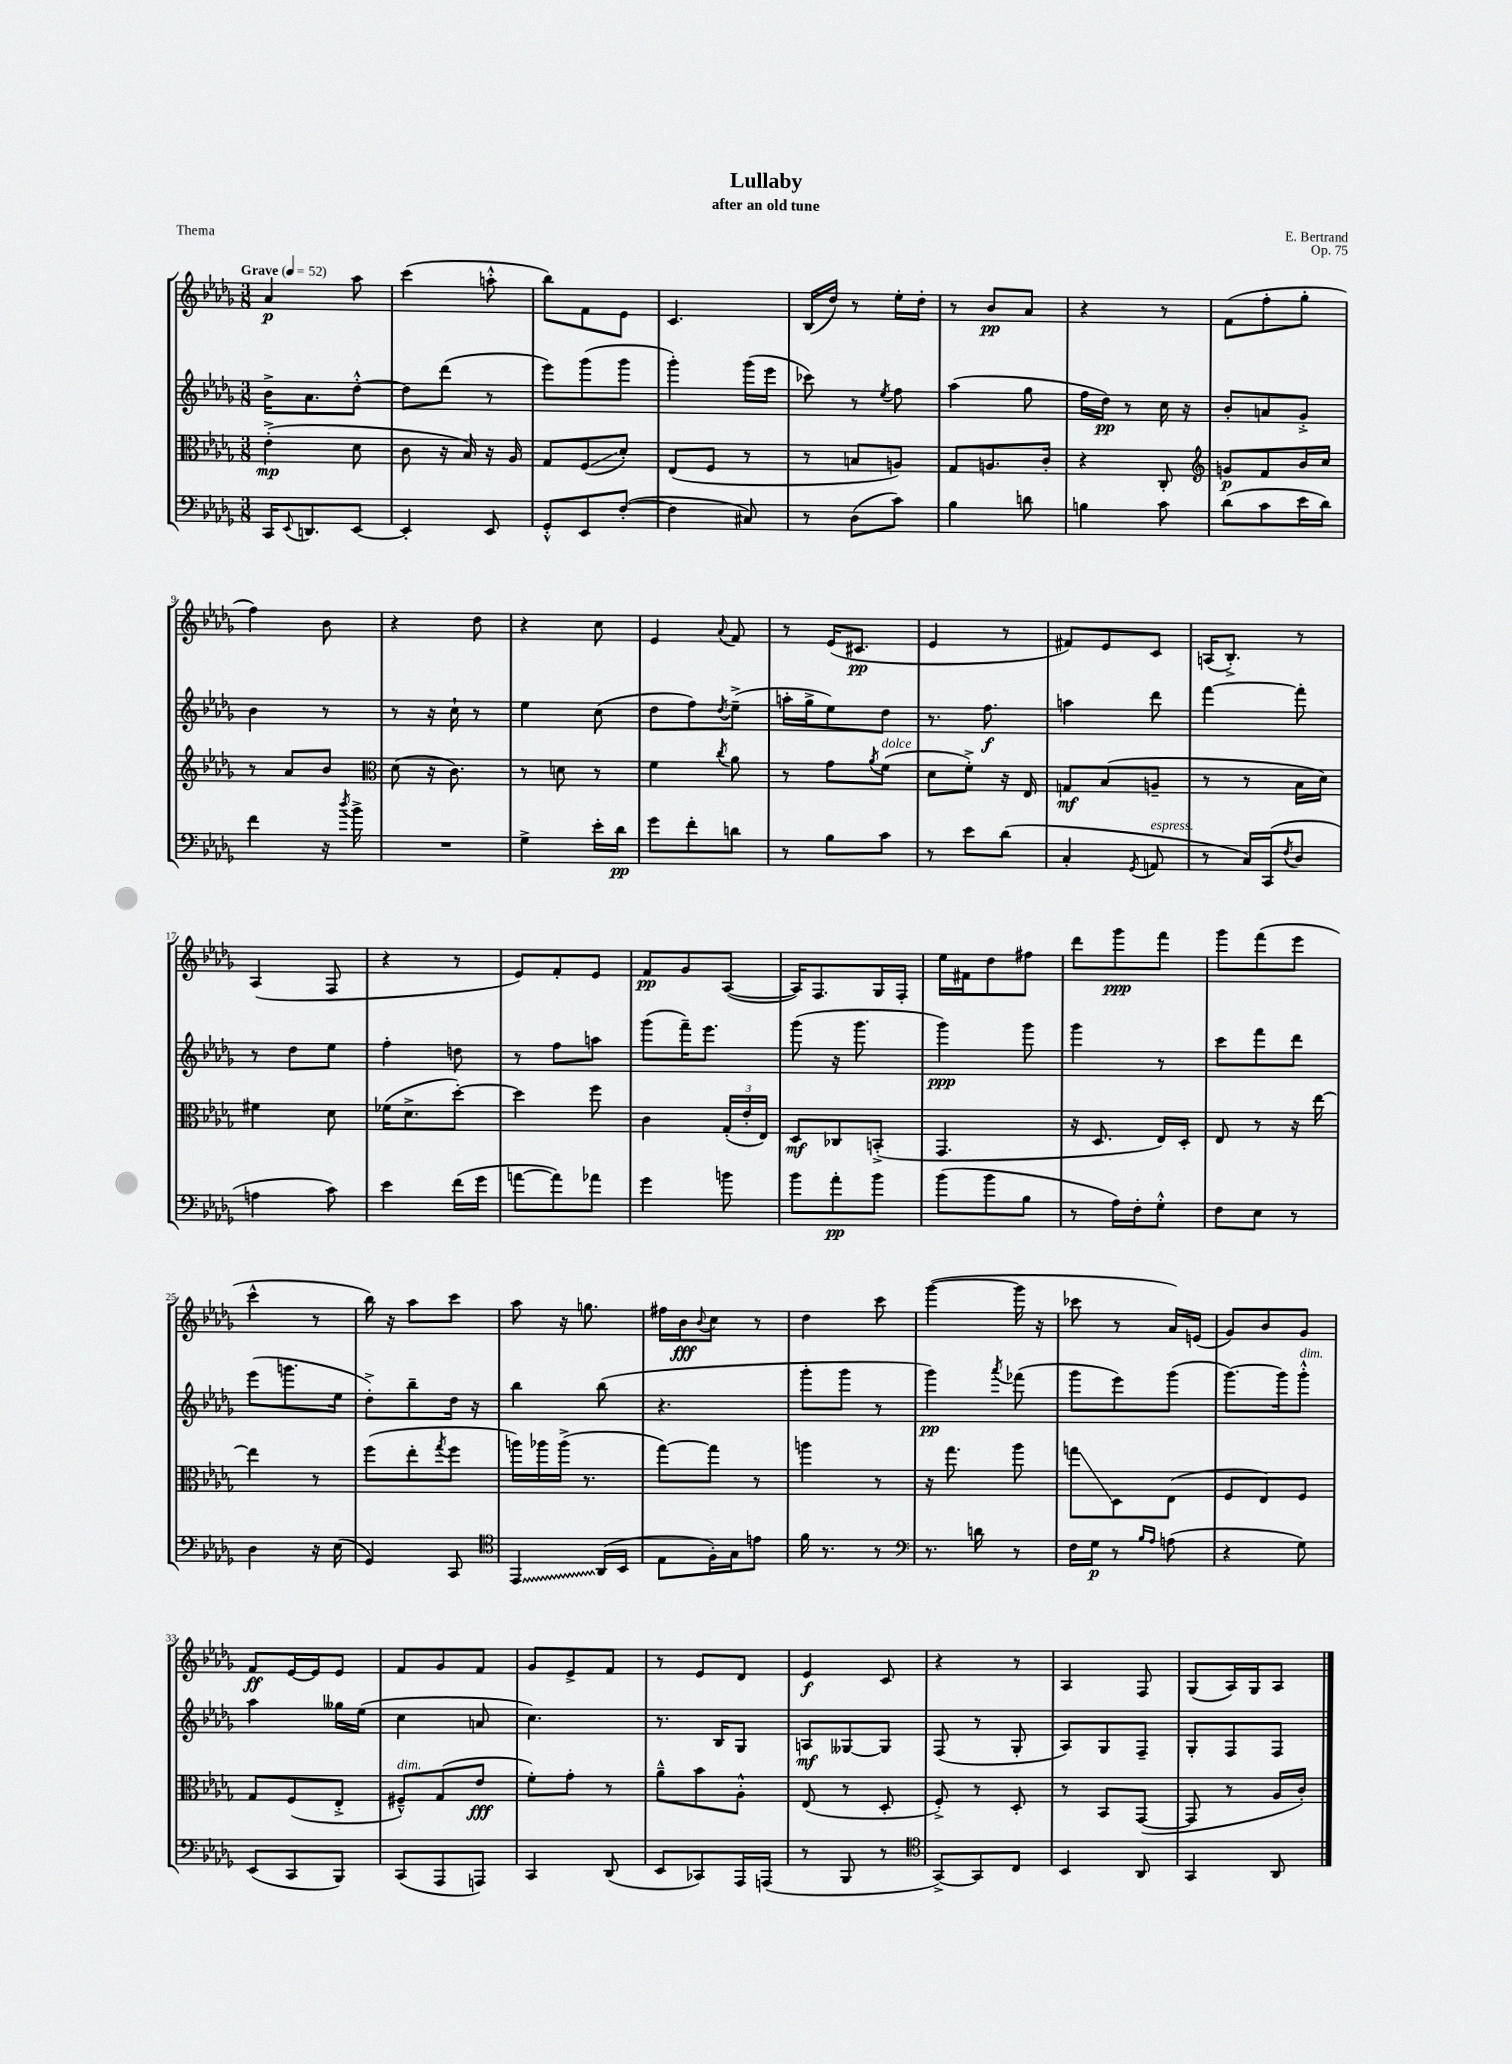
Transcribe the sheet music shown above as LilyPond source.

\header { title = "Lullaby" composer = "E. Bertrand" subtitle = "after an old tune" opus = "Op. 75" piece = "Thema" }
<<
\new StaffGroup <<
\new Staff = "s0" {
    \clef treble \key des \major \numericTimeSignature \time 3/8 \tempo "Grave" 4 = 52
    aes'4\p aes''8 |
    c'''4( a''8-.-^ |
    bes''8) f'8 ees'8 |
    c'4. |
    bes16( des''16) r8 ees''16-. des''16-. |
    r8 bes'8\pp aes'8 |
    r4 r8 |
    f'8( f''8-. ges''8-. |
    f''4) bes'8 |
    r4 des''8 |
    r4 c''8 |
    ees'4 \appoggiatura { aes'8 } f'8 |
    r8 ees'16( cis'8.\pp |
    ees'4 r8 |
    fis'8) ees'8 c'8 |
    a16( bes8.-.->) r8 |
    aes4( f8 |
    r4 r8 |
    ees'8) f'8-. ees'8 |
    f'8\pp ges'8 aes8~( |
    aes16) f8. ges16 f16-. |
    ees''16 fis'16 des''8 fis''8 |
    des'''8 ges'''8\ppp f'''8 |
    ges'''8 f'''8( ees'''8 |
    c'''4-^ r8 |
    bes''16) r16 aes''8 c'''8 |
    aes''8 r16 g''8. |
    fis''16 bes'16\fff \appoggiatura { bes'8 } c''8 r8 |
    des''4 c'''8 |
    ges'''4~( ges'''16 r16 |
    ces'''8 r8 aes'16) e'16( |
    ges'8) bes'8 ges'8 |
    f'8\ff ees'16~ ees'16 ees'8 |
    f'8 ges'8 f'8 |
    ges'8 ees'8-> f'8 |
    r8 ees'8 des'8 |
    ees'4\f c'8 |
    r4 r8 |
    aes4 f8 |
    ges8( aes16) ges16 aes8 \bar "|." |
}
\new Staff = "s1" {
    \clef treble \key des \major \numericTimeSignature \time 3/8
    bes'16-> aes'8. des''8~-.-^ |
    des''8 des'''8( r8 |
    ees'''8) ges'''8( ges'''8 |
    ges'''4-.) ges'''16( ees'''16 |
    ces'''8) r8 \acciaccatura { ees''8 } f''8 |
    aes''4( ges''8 |
    f''16 des''16\pp) r8 c''16 r16 |
    bes'8-. a'8 ges'8-.-> |
    bes'4 r8 |
    r8 r16 c''16-! r8 |
    ees''4 c''8( |
    des''8 f''8) \acciaccatura { des''8 } ees''8--->( |
    a''16-. ges''16-> ees''8) des''8 |
    r8. f''8.\f |
    a''4 des'''8 |
    f'''4~ f'''8-. |
    r8 des''8 ees''8 |
    f''4-. d''8 |
    r8 f''8 a''8 |
    ges'''8( f'''16--) ees'''8. |
    ges'''8( r16 ges'''8. |
    ges'''4\ppp) ges'''8 |
    ges'''4 r8 |
    c'''8 f'''8 des'''8 |
    ees'''8( g'''8. ees''16 |
    des''8-.->) bes''8-- des''16 r16 |
    bes''4 bes''8( |
    r4. |
    ges'''8-. ges'''8 r8 |
    ges'''4\pp) \acciaccatura { aes'''8 } fes'''8( |
    ges'''8 ees'''8) ges'''8( |
    ges'''8.~) ges'''16 ges'''8-.-^^\markup { \italic "dim." } |
    aes''4 geses''16 ees''16( |
    c''4 a'8 |
    c''4.) |
    r8. bes16 ges8 |
    a8\mf geses8~ geses8 |
    f8( r8 ges8-. |
    aes8) ges8 f8-- |
    ges8-. f8 f8 \bar "|." |
}
\new Staff = "s2" {
    \clef alto \key des \major \numericTimeSignature \time 3/8
    ees'4-.->\mp( des'8 |
    c'8 r16 bes16) r16 aes16 |
    ges8 f8\glissando( des'8-.) |
    ees8( f8 r8 |
    r8 b8 a8) |
    ges8 a8. c'16-. |
    r4 c8-. |
    \clef treble g'8\p f'8 bes'16 c''16 |
    r8 aes'8 bes'8 |
    \clef alto des'8( r16 c'8.) |
    r8 d'8 r8 |
    f'4 \acciaccatura { c''8 } aes'8 |
    r8 ges'8 \acciaccatura { aes'8 } f'8^\markup { \italic "dolce" }( |
    des'8 f'8-.->) r16 ees16 |
    g8\mf bes8( a8-- |
    r8 r8 bes16 des'16) |
    fis'4 des'8 |
    fes'16( des'8.-> des''8~-.) |
    des''4 f''8 |
    c'4 \tuplet 3/2 { ges16-.( ees'16-. ees16) } |
    des8\mf ces8 b,8-.->( |
    ges,4. |
    r16 des8. ees16) des16-. |
    ees8 r8 r16 ees''16~ |
    ees''4 r8 |
    f''8( ees''8-. \acciaccatura { ges''8 } f''8 |
    a''16) aes''16 aes''16->( r8. |
    ges''8~) ges''8 r8 |
    a''4 r8 |
    r16 ges''8. aes''8 |
    g''8\glissando des8 ees8( |
    f8 ees8) f8 |
    ges8 f8( ees8-.-> |
    fis8---^^\markup { \italic "dim." }) ges8( ees'8\fff |
    f'8-.) ges'8-. r8 |
    aes'8---^ bes'8 aes8-.-^ |
    ees8( r8 des8-. |
    f8-.->) r8 des8-. |
    r8 bes,8 ges,8~( |
    ges,8 r8 aes16 c'16-.) \bar "|." |
}
\new Staff = "s3" {
    \clef bass \key des \major \numericTimeSignature \time 3/8
    c,16 \appoggiatura { ees,8 } d,8. ees,8~ |
    ees,4-. ees,8 |
    ges,8-.-^ ees,8 f8~-.( |
    f4 cis8) |
    r8 des8( c'8) |
    bes4 d'8 |
    b4 c'8 |
    des'8( c'8 ees'16 des'16) |
    f'4 r16 \acciaccatura { des''8 } bes'16-> |
    R4. |
    ges4-> ees'16-. des'16\pp |
    ges'8 f'8-. d'8 |
    r8 bes8 c'8 |
    r8 ees'8 des'8( |
    c4-. \acciaccatura { ges,8 } a,8^\markup { \italic "espress." } |
    r8 c16) c,16( \acciaccatura { f8 } des8 |
    a4 c'8) |
    ees'4 f'16( ges'16 |
    a'8~ a'8) aes'8 |
    ges'4 b'8 |
    bes'8 aes'8-.\pp bes'8 |
    bes'8( bes'8 bes8 |
    r8 aes16) f16-. ges8-.-^ |
    f8 ees8 r8 |
    des4 r16 ees16( |
    ges,4) c,8 |
    \clef tenor \once \override Glissando.style = #'zigzag ees,4\glissando aes,16( bes,16 |
    ees8 f16-.) ges16 e'8 |
    f'16 r8. r8 |
    \clef bass r8. d'16 r8 |
    f16 ges16\p r8 \grace { bes16 aes16 } a8( |
    r4 ges8) |
    ees,8( c,8 bes,,8) |
    c,8( aes,,8 a,,8) |
    c,4 des,8( |
    ees,8 ces,8) aes,,16 a,,16( |
    r8 bes,,8 r8 |
    \clef tenor ges,8~->) ges,8 c8 |
    bes,4 aes,8 |
    ges,4 aes,8 \bar "|." |
}
>>
>>
